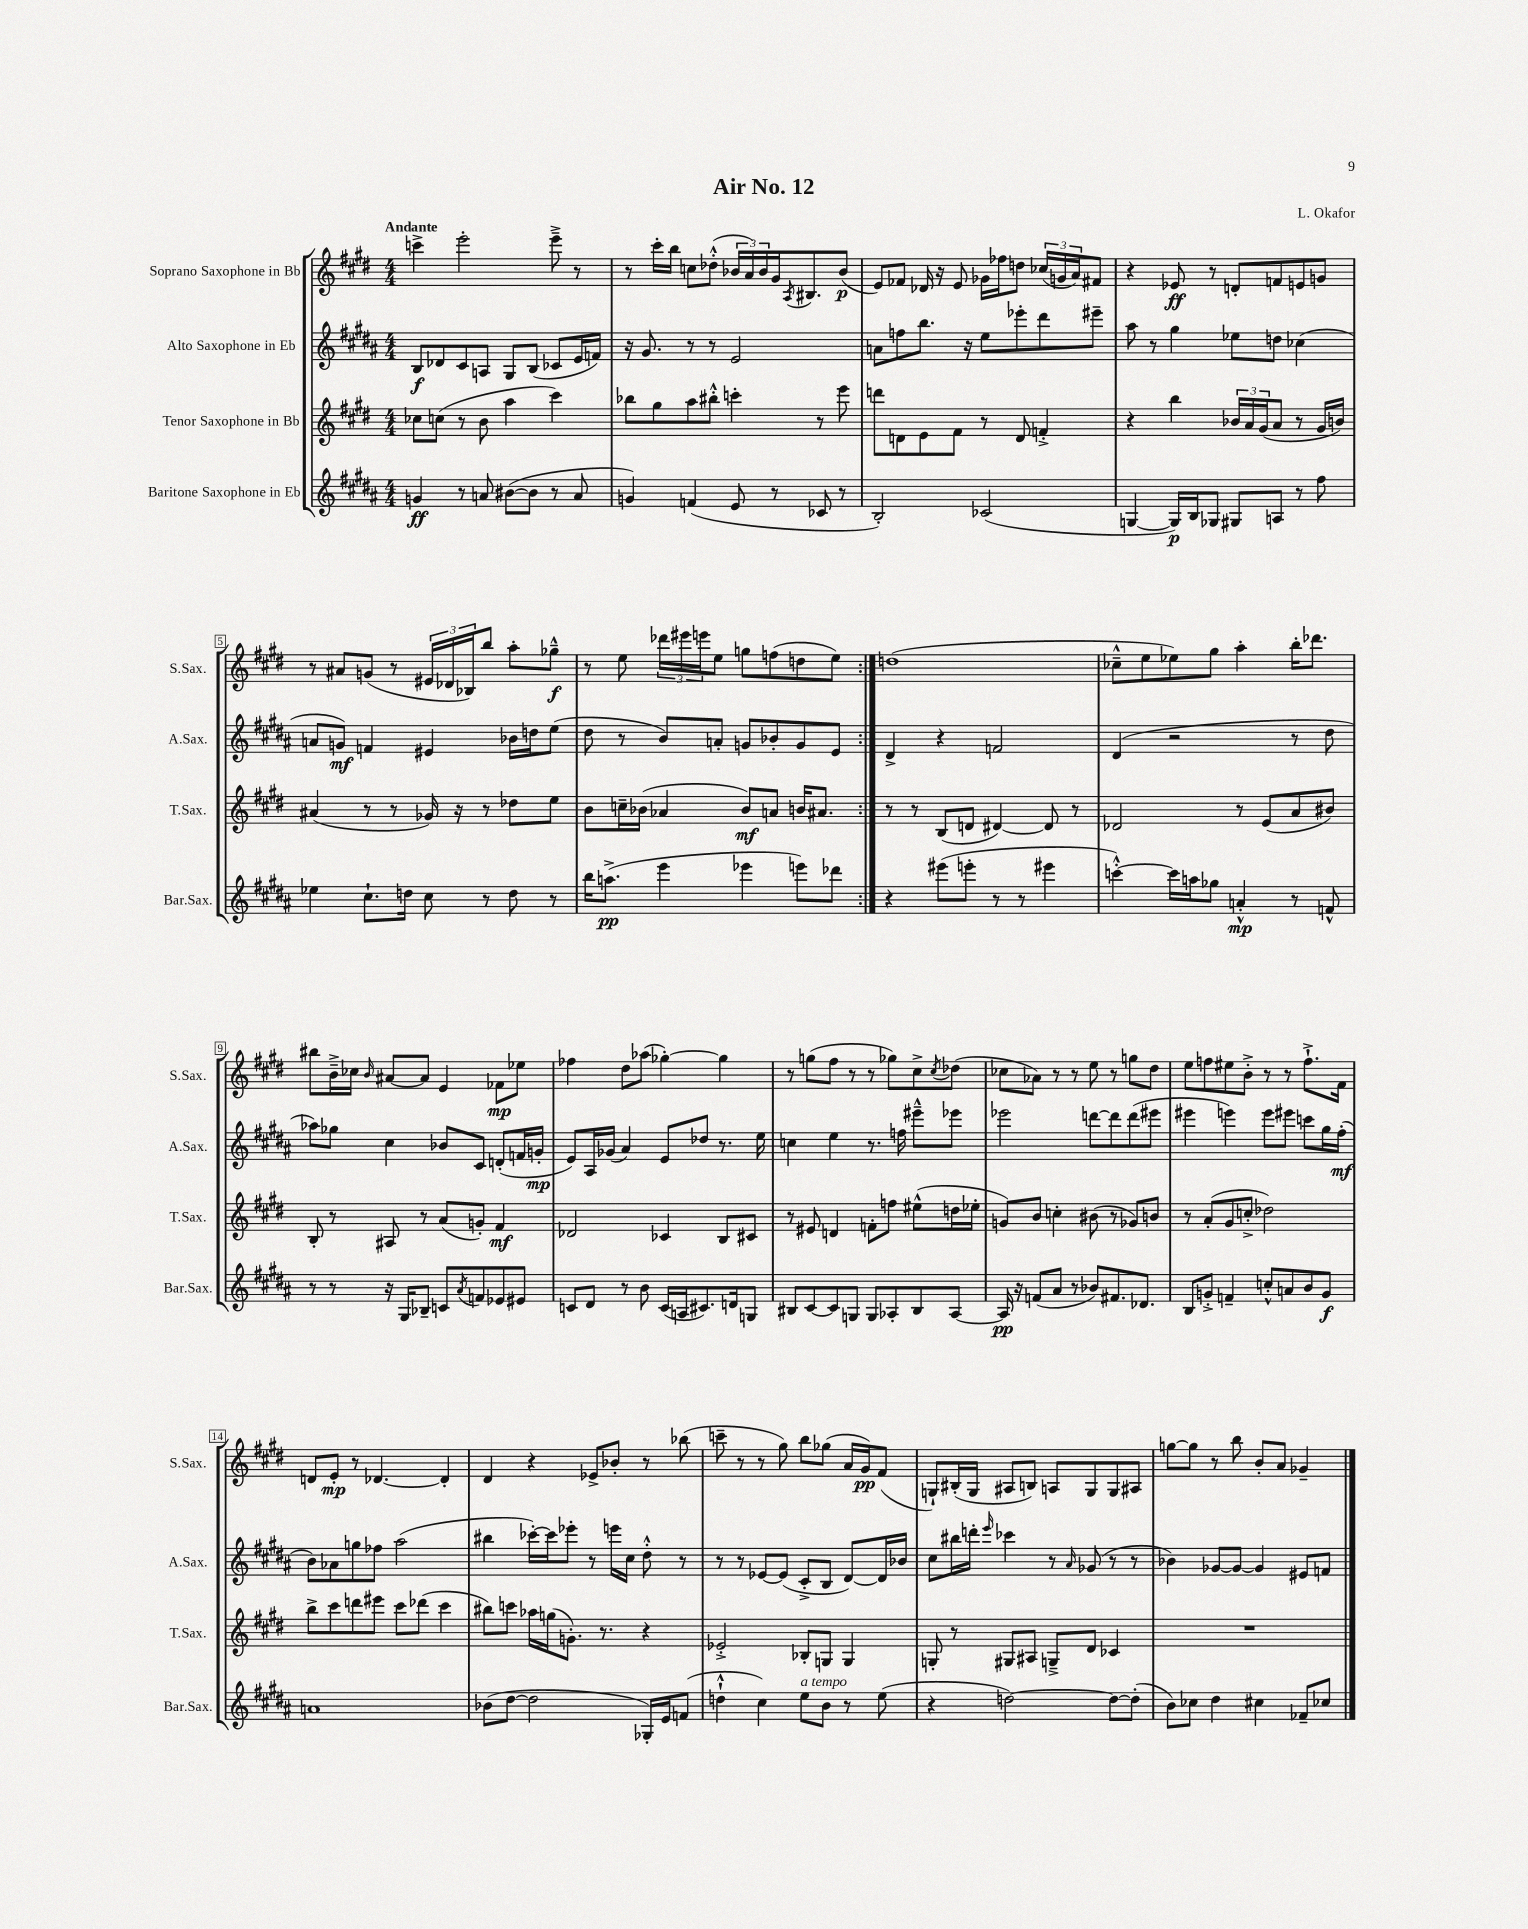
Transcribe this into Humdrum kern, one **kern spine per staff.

**kern	**kern	**kern	**kern
*staff4	*staff3	*staff2	*staff1
*clefG2	*clefG2	*clefG2	*clefG2
*k[f#c#g#d#a#]	*k[f#c#g#d#]	*k[f#c#g#d#a#]	*k[f#c#g#d#]
*M4/4	*M4/4	*M4/4	*M4/4
4g	8cc-	8B	4ccc^
.	(8cc	8d-	.
8r	8r	8c#	2eee'
8a	8b	8A	.
([8b#	4aa	8G#	.
8b#]	.	(8B	.
8r	4ccc#)	8c-	8eee~^
8a	.	16e	8r
.	.	16f)	.
=	=	=	=
4g)	8bb-	16r	8r
.	.	8.g#	.
.	8gg#	.	16ccc#'
.	.	.	16bb
(4f	8aa	8r	8cc
.	8bb#'^^	8r	(8dd-'^^
8e	4ccc'	2e	24b-
.	.	.	24a)
.	.	.	24b-
8r	.	.	16g#
.	.	.	8qA
.	.	.	8.B#
8c-	8r	.	.
8r	8eee	.	(8b-
=	=	=	=
2B')	8ddd	8a	8e)
.	8d	8ff	8f-
.	8e	8.bb	16d-
.	.	.	16r
.	8f#	.	8e
.	.	16r	.
(2c-	8r	8ee	16g-
.	.	.	16ff-
.	8d	8eee-'	8dd
.	4f'^	8ddd#	(24cc-
.	.	.	24g
.	.	.	24a)
.	.	8eee#~	8f#
=	=	=	=
[4G	4r	8aa#	4r
.	.	8r	.
16G])	4bb	4gg#	8e-
16B	.	.	.
8G-	.	.	8r
8G#	24b-	8ee-	8d'
.	24a	.	.
.	(24g#	.	.
8A	8a	8dd	8f
8r	8r	(4cc-	8e
8ff#	16g#	.	8g
.	16b)	.	.
=	=	=	=
4ee-	(4a#	8a	8r
.	.	8g)	8a#
8.cc#`	8r	4f	(8g
.	8r	.	8r
16dd	.	.	.
8cc#	16g-)	4e#	24e#
.	.	.	24d-
.	16r	.	.
.	.	.	24B-)
8r	8r	.	8bb
8dd	8dd-	16b-	8aa'
.	.	16dd	.
8r	8ee	(8ee	8gg-~^^
=	=	=	=
16bb	8b	8dd#	8r
(8.aa^	.	.	.
.	16cc~	8r	8ee
.	(16b-	.	.
4eee	4a-	8b)	24ddd-
.	.	.	24eee#
.	.	.	24eee
.	.	8a'	8ee
4eee-	8b-)	8g	8gg
.	8a	8b-'	(8ff
8eee)	16b	8g	8dd
.	8.a#	.	.
8ddd-	.	8e	8ee)
=:|!	=:|!	=:|!	=:|!
4r	8r	4d#^	(1dd
.	8r	.	.
(8eee#	(8B	4r	.
8eee'	8d	.	.
8r	[4d#)	2f	.
8r	.	.	.
4eee#	8d#]	.	.
.	8r	.	.
=	=	=	=
[4ccc'^^)	2d-	(4d#	8cc-~^^
.	.	.	8ee
16ccc]	.	2r	8ee-)
16aa	.	.	.
8gg-	.	.	8gg#
4a'^^	8r	.	4aa'
.	(8e	.	.
8r	8a	8r	16bb'
.	.	.	8.ddd-
8f^^	8b#)	8dd#	.
=	=	=	=
8r	8B'	8aa-)	8bb#
8r	8r	8gg-	16b~^
.	.	.	16cc-
.	.	.	16qqb
16r	8A#	4cc#	[8a#
16G#	.	.	.
8B-~	8r	.	8a#]
8c	(8a	8b-	4e
8qa#	.	.	.
8f	8g')	8c#	.
8e-	4f#	(8d'	8f-
8e#	.	16f	8ee-
.	.	16g'	.
=	=	=	=
8c	2d-	8e)	4ff-
8d#	.	16A#	.
.	.	(16g-	.
8r	.	4a#)	8dd#
8b	.	.	(8aa-
(16c	4c-	8e	[4gg-')
16A	.	.	.
8.c#)	.	8dd-	.
.	8B	8.r	4gg-]
16d	.	.	.
8G	8c#	.	.
.	.	16ee	.
=	=	=	=
8B#	8r	4cc	8r
[8c#	8e#	.	(8gg
8c#]	4d	4ee	8ff#
8G	.	.	8r
8G	8f'	8.r	8r
8A-'	8ff	.	8gg-)
.	.	16ff	.
8B#	(8ee#^^	8eee#~^^	8cc#^
.	.	.	8qcc#
[8A-	16dd	8eee-	(8dd-
.	16ee-'	.	.
=	=	=	=
16A-]	8g)	2eee-	8cc-
16r	.	.	.
(8f	8b	.	8a-)
8a#	4cc'	.	8r
8r	.	.	8r
8b-)	(8b#	[8ddd	8ee
8.f#	8r	8ddd]	8r
.	8g-)	(8ddd	8gg
8.d-	.	.	.
.	8b	8eee#	8dd#
=	=	=	=
8B	8r	4eee#	8ee
8g'^	(8a'	.	8ff
4f~	8g#	4eee)	8ee#
.	8cc'^	.	8b'^
8cc'^^	2dd-)	8eee	8r
8a	.	8eee#	8r
8b	.	8ccc	8.ff`^
8g	.	16gg#	.
.	.	(16ff#'	16f#
=	=	=	=
1a	8bb^	8b)	8d
.	8ccc#	8a-	8e'
.	8ddd	8gg	8r
.	8eee#	8ff-	[4.d-
.	8ccc#	(2aa#	.
.	(8ddd-	.	.
.	4ccc#	.	4d-']
=	=	=	=
(8b-	8bb#)	4bb#	4d#
[8dd#	8ccc	.	.
2dd#]	16aa-	[16ccc-')	4r
.	(16gg	16ccc-]	.
.	8.g')	8eee-'	.
.	.	8r	8e-^
.	8.r	.	.
.	.	16eee	8b-'
.	.	16cc#	.
16G-')	4r	8dd#'^^	8r
16e	.	.	.
(8f	.	8r	(8bb-
=	=	=	=
4dd`^^	2e-'^	8r	8ccc~
.	.	8r	8r
4cc#)	.	[8e-	8r
.	.	(8e-]	8gg#)
8ee	8B-'	8c#'^	8bb
8b	8G	8B	(8gg-
8r	4G	[8d#)	16a
.	.	.	16g#)
(8ee	.	16d#]	(8f#
.	.	16b-	.
=	=	=	=
4r	8G'	8cc#	8G`)
.	8r	16bb#	(16B#'
.	.	16ddd'	16G
.	.	16qqeee	.
[2dd)	8G#	4ccc-	8A#
.	8A#	.	8B)
.	8G~^	8r	8A
.	.	16qqa#	.
.	8d#	(8g-	8G
8dd_	4c-	8r	8G
(8dd']	.	8r	8A#
=	=	=	=
8b)	1r	4b-)	[8gg
8cc-	.	.	8gg]
4dd#	.	[8g-	8r
.	.	8g-_	8bb
4cc#	.	4g-]	8b'
.	.	.	8a
8f-~	.	8e#	4g-~
8cc-	.	8f	.
==	==	==	==
*-	*-	*-	*-
